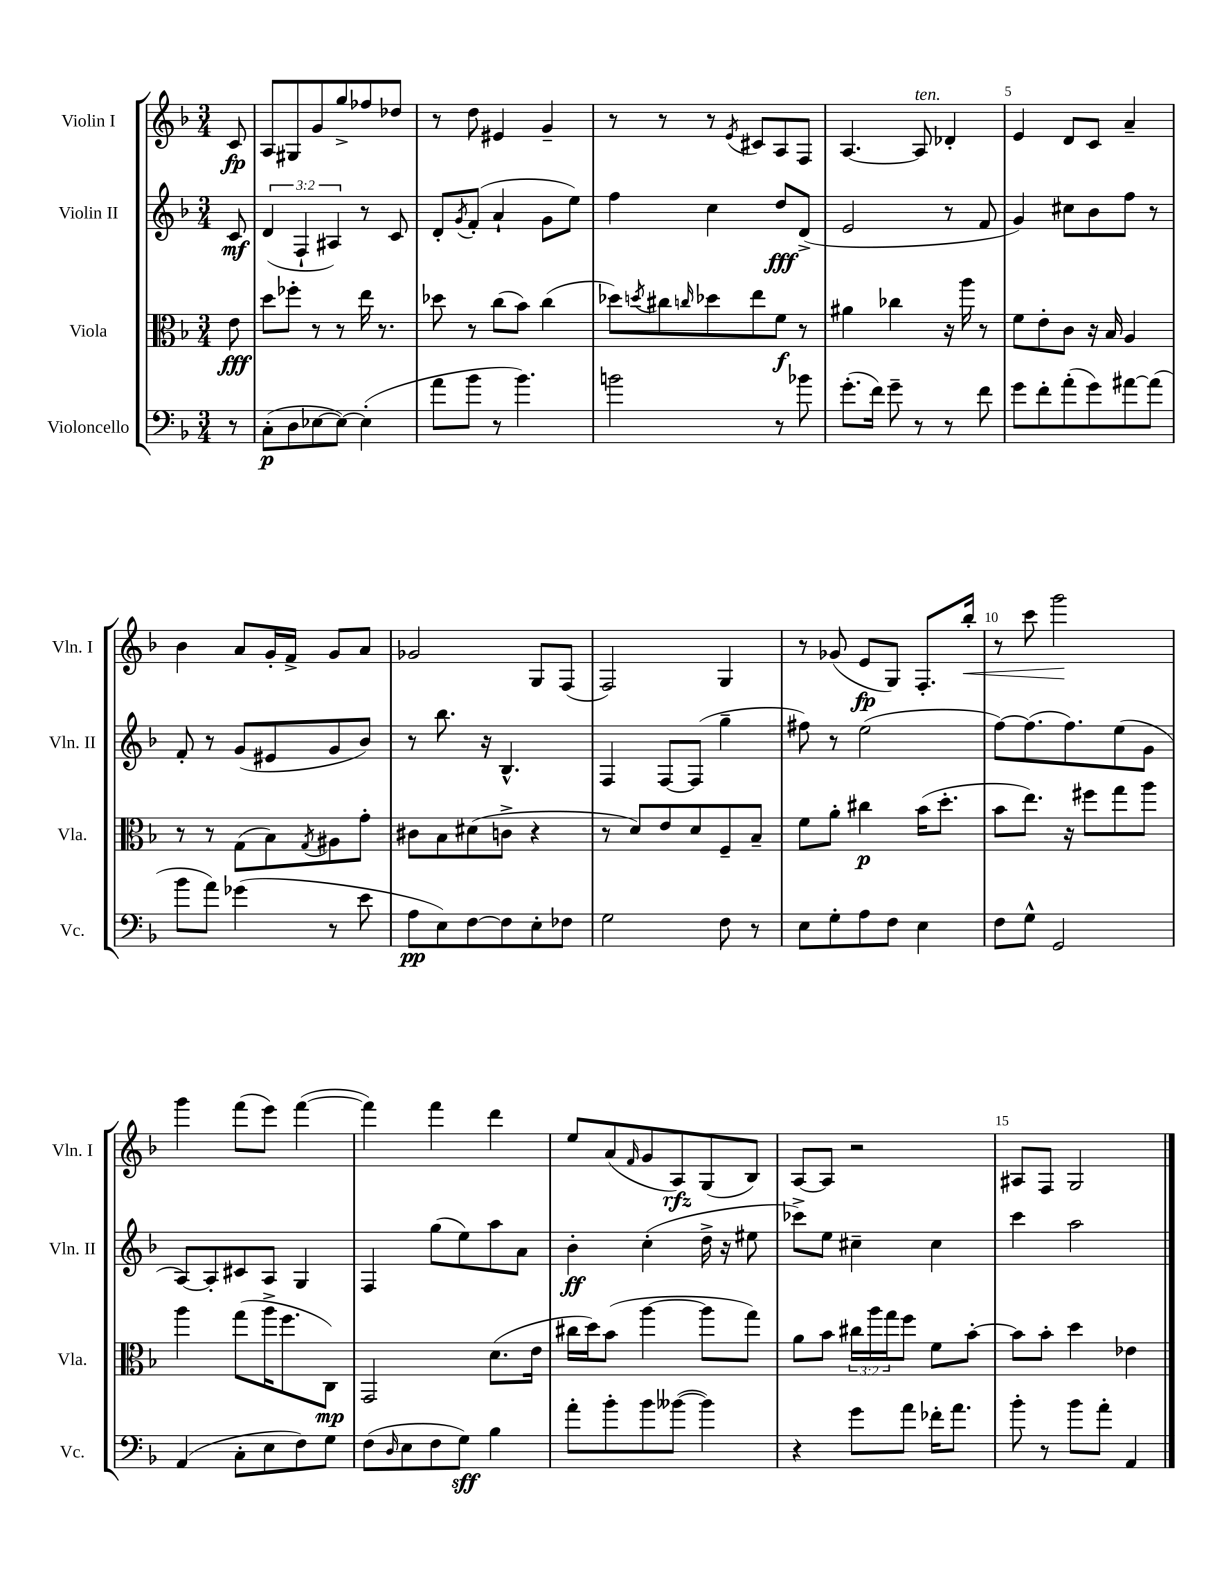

**kern	**dynam	**kern	**dynam	**kern	**dynam	**kern	**dynam
*part4	*part4	*part3	*part3	*part2	*part2	*part1	*part1
*staff4	*staff4	*staff3	*staff3	*staff2	*staff2	*staff1	*staff1
*I"Violoncello	*	*I"Viola	*	*I"Violin II	*	*I"Violin I	*
*I'Vc.	*	*I'Vla.	*	*I'Vln. II	*	*I'Vln. I	*
*clefF4	*	*clefC3	*	*clefG2	*	*clefG2	*
*k[b-]	*	*k[b-]	*	*k[b-]	*	*k[b-]	*
*M3/4	*	*M3/4	*	*M3/4	*	*M3/4	*
=	=	=	=	=	=	=	=
8r	.	8e\	fff	8c/	mf	8c/	fp
=1	=1	=1	=1	=1	=1	=1	=1
(8C'\L	p	8dd\L	.	(6d/	.	8A/L	.
8D\	.	8ff-X'\J	.	.	.	8G#X/	.
.	.	.	.	6F`/	.	.	.
[8E-X\	.	8r	.	.	.	8g/	.
.	.	.	.	6A#X/)	.	.	.
8E-\J_)	.	8r	.	.	.	8gg^/	.
(4E-'\]	.	16ee\	.	8r	.	8ff-X/	.
.	.	8.r	.	.	.	.	.
.	.	.	.	8c/	.	8dd-X/J	.
=2	=2	=2	=2	=2	=2	=2	=2
8a\L	.	8dd-X\	.	8d'/L	.	8r	.
.	.	.	.	8qg/	.	.	.
8b-\J	.	8r	.	(8f'/J	.	8dd\	.
8r	.	(8cc\L	.	4a`/	.	4e#X/	.
4.b-\)	.	8b-\J)	.	.	.	.	.
.	.	(4cc\	.	8g\L	.	4g~/	.
.	.	.	.	8ee\J)	.	.	.
=3	=3	=3	=3	=3	=3	=3	=3
2bn\	.	8dd-X\L)	.	4ff\	.	8r	.
.	.	8qddn/	.	.	.	.	.
.	.	8cc#X\	.	.	.	8r	.
.	.	16qqccn/	.	.	.	.	.
.	.	8dd-X\	.	4cc\	.	8r	.
.	.	.	.	.	.	8qe/	.
.	.	8ee\	.	.	.	8c#X/L	.
8r	.	8f\J	f	8dd/L	fff	8A/	.
8b-X\	.	8r	.	(8d^/J	.	8F/J	.
=4	=4	=4	=4	=4	=4	=4	=4
(8.g'\L	.	4a#X\	.	2e/	.	[4.A/	.
16f\Jk)	.	.	.	.	.	.	.
8g~\	.	4cc-X\	.	.	.	.	.
!	!	!	!	!	!	!LO:TX:a:i:t=ten.	!
8r	.	.	.	.	.	8A/]	.
8r	.	16r	.	8r	.	4d-X'/	.
.	.	16aa\	.	.	.	.	.
8f\	.	8r	.	8f/	.	.	.
=5	=5	=5	=5	=5	=5	=5	=5
8g\L	.	8f\L	.	4g/)	.	4e/	.
8f'\	.	8e'\	.	.	.	.	.
(8a'\	.	8c\J	.	8cc#X\L	.	8d/L	.
8g\)	.	16r	.	8b-\	.	8c/J	.
.	.	16B-/	.	.	.	.	.
[8a#X\	.	4A/	.	8ff\J	.	4a~/	.
(8a#\J]	.	.	.	8r	.	.	.
!!LO:LB:g=z
=6	=6	=6	=6	=6	=6	=6	=6
8b-\L	.	8r	.	8f'/	.	4b-\	.
8a\J)	.	8r	.	8r	.	.	.
(4g-X\	.	(8G\L	.	(8g/L	.	8a/L	.
.	.	8B-\)	.	8e#X/	.	16g'/L	.
.	.	.	.	.	.	16f^/JJ	.
.	.	8qG/	.	.	.	.	.
8r	.	8A#X\	.	8g/	.	8g/L	.
8e\	.	8g'\J	.	8b-/J)	.	8a/J	.
=7	=7	=7	=7	=7	=7	=7	=7
8A\L	pp	8c#X\L	.	8r	.	2g-X/	.
8E\)	.	8B-\	.	8.bb-\	.	.	.
[8F\	.	(8d#X\	.	.	.	.	.
.	.	.	.	16r	.	.	.
8F\]	.	8cn^\J	.	4.B-^^/	.	.	.
8E'\	.	4r	.	.	.	8G/L	.
8F-X\J	.	.	.	.	.	(8F/J	.
=8	=8	=8	=8	=8	=8	=8	=8
2G\	.	8r	.	4F/	.	2F/)	.
.	.	8d/L)	.	.	.	.	.
.	.	8e/	.	[8F/L	.	.	.
.	.	8d/	.	(8F/J]	.	.	.
8F\	.	8F~/	.	4gg~\	.	4G/	.
8r	.	8B-~/J	.	.	.	.	.
=9	=9	=9	=9	=9	=9	=9	=9
8E\L	.	8f\L	.	8ff#X\)	.	8r	.
8G'\	.	8a'\J	.	8r	.	(8g-X/	.
8A\	.	4cc#X\	p	(2ee\	.	8e/L	fp
8F\J	.	.	.	.	.	8G/J)	.
4E\	.	(16b-\KL	.	.	.	8.F'/L	.
.	.	8.dd'\J	.	.	.	.	.
!	!	!	!	!	!	!	!LO:HP:b
.	.	.	.	.	.	16bb-'/Jk	<
=10	=10	=10	=10	=10	=10	=10	=10
8F\L	.	8b-\L	.	[8ff\L)	.	8r	.
8G^^\J	.	8.ee\J)	.	(8.ff\]	.	8ccc\	.
2GG/	.	.	.	.	.	2ggg\	.
.	.	16r	.	8.ff\)	.	.	.
.	.	8ff#X\L	.	.	.	.	.
.	.	8gg\	.	(8ee\	.	.	.
.	.	8aa\J	.	8g\J	.	.	.
.	.	.	.	.	.	.	[
!!LO:LB:g=z
=11	=11	=11	=11	=11	=11	=11	=11
(4AA/	.	4aa\	.	[8A/L)	.	4ggg\	.
.	.	.	.	8A'/]	.	.	.
8C'\L	.	(8gg\L	.	8c#X/	.	(8fff\L	.
8E\	.	16aa^\K	.	8A/J	.	8eee\J)	.
.	.	8.ff\	.	.	.	.	.
8F\)	.	.	.	4G/	.	([4fff\	.
8G\J	.	8C\J)	mp	.	.	.	.
=12	=12	=12	=12	=12	=12	=12	=12
(8F\L	.	2GG/	.	4F/	.	4fff\])	.
16qqD/	.	.	.	.	.	.	.
8E\	.	.	.	.	.	.	.
8F\	.	.	.	(8gg\L	.	4fff\	.
8G\J)	sff	.	.	8ee\)	.	.	.
4B-\	.	(8.d\L	.	8aa\	.	4ddd\	.
.	.	.	.	8a\J	.	.	.
.	.	16e\Jk	.	.	.	.	.
=13	=13	=13	=13	=13	=13	=13	=13
8a'\L	.	16cc#X\LL	.	4b-'\	ff	8ee/L	.
.	.	16dd\J)	.	.	.	.	.
8b-'\	.	(8b-\J	.	.	.	(8a/	.
.	.	.	.	.	.	16qqf/	.
8b-\	.	[4aa\	.	(4cc'\	.	8g/	.
([8b--X\J	.	.	.	.	.	8A/)	rfz
4b--\])	.	8aa\L]	.	16dd^\	.	(8G/	.
.	.	.	.	16r	.	.	.
.	.	8gg\J)	.	8ee#X\	.	8B-/J)	.
=14	=14	=14	=14	=14	=14	=14	=14
4r	.	8a\L	.	8ccc-X^\L)	.	[8A/L	.
.	.	8b-\J	.	8ee\J	.	8A/J]	.
8g\L	.	24cc#X\LL	.	4cc#X~\	.	2r	.
.	.	24aa\	.	.	.	.	.
.	.	24gg\J	.	.	.	.	.
8a\J	.	8ff\J	.	.	.	.	.
16f-X'\KL	.	8f\L	.	4cc#\	.	.	.
8.a\J	.	.	.	.	.	.	.
.	.	[8b-'\J	.	.	.	.	.
=15	=15	=15	=15	=15	=15	=15	=15
8b-'\	.	8b-\L]	.	4ccc\	.	8A#X/L	.
8r	.	8b-'\J	.	.	.	8F/J	.
8b-\L	.	4dd\	.	2aa\	.	2G/	.
8a'\J	.	.	.	.	.	.	.
4AA/	.	4e-X\	.	.	.	.	.
==	==	==	==	==	==	==	==
*-	*-	*-	*-	*-	*-	*-	*-
